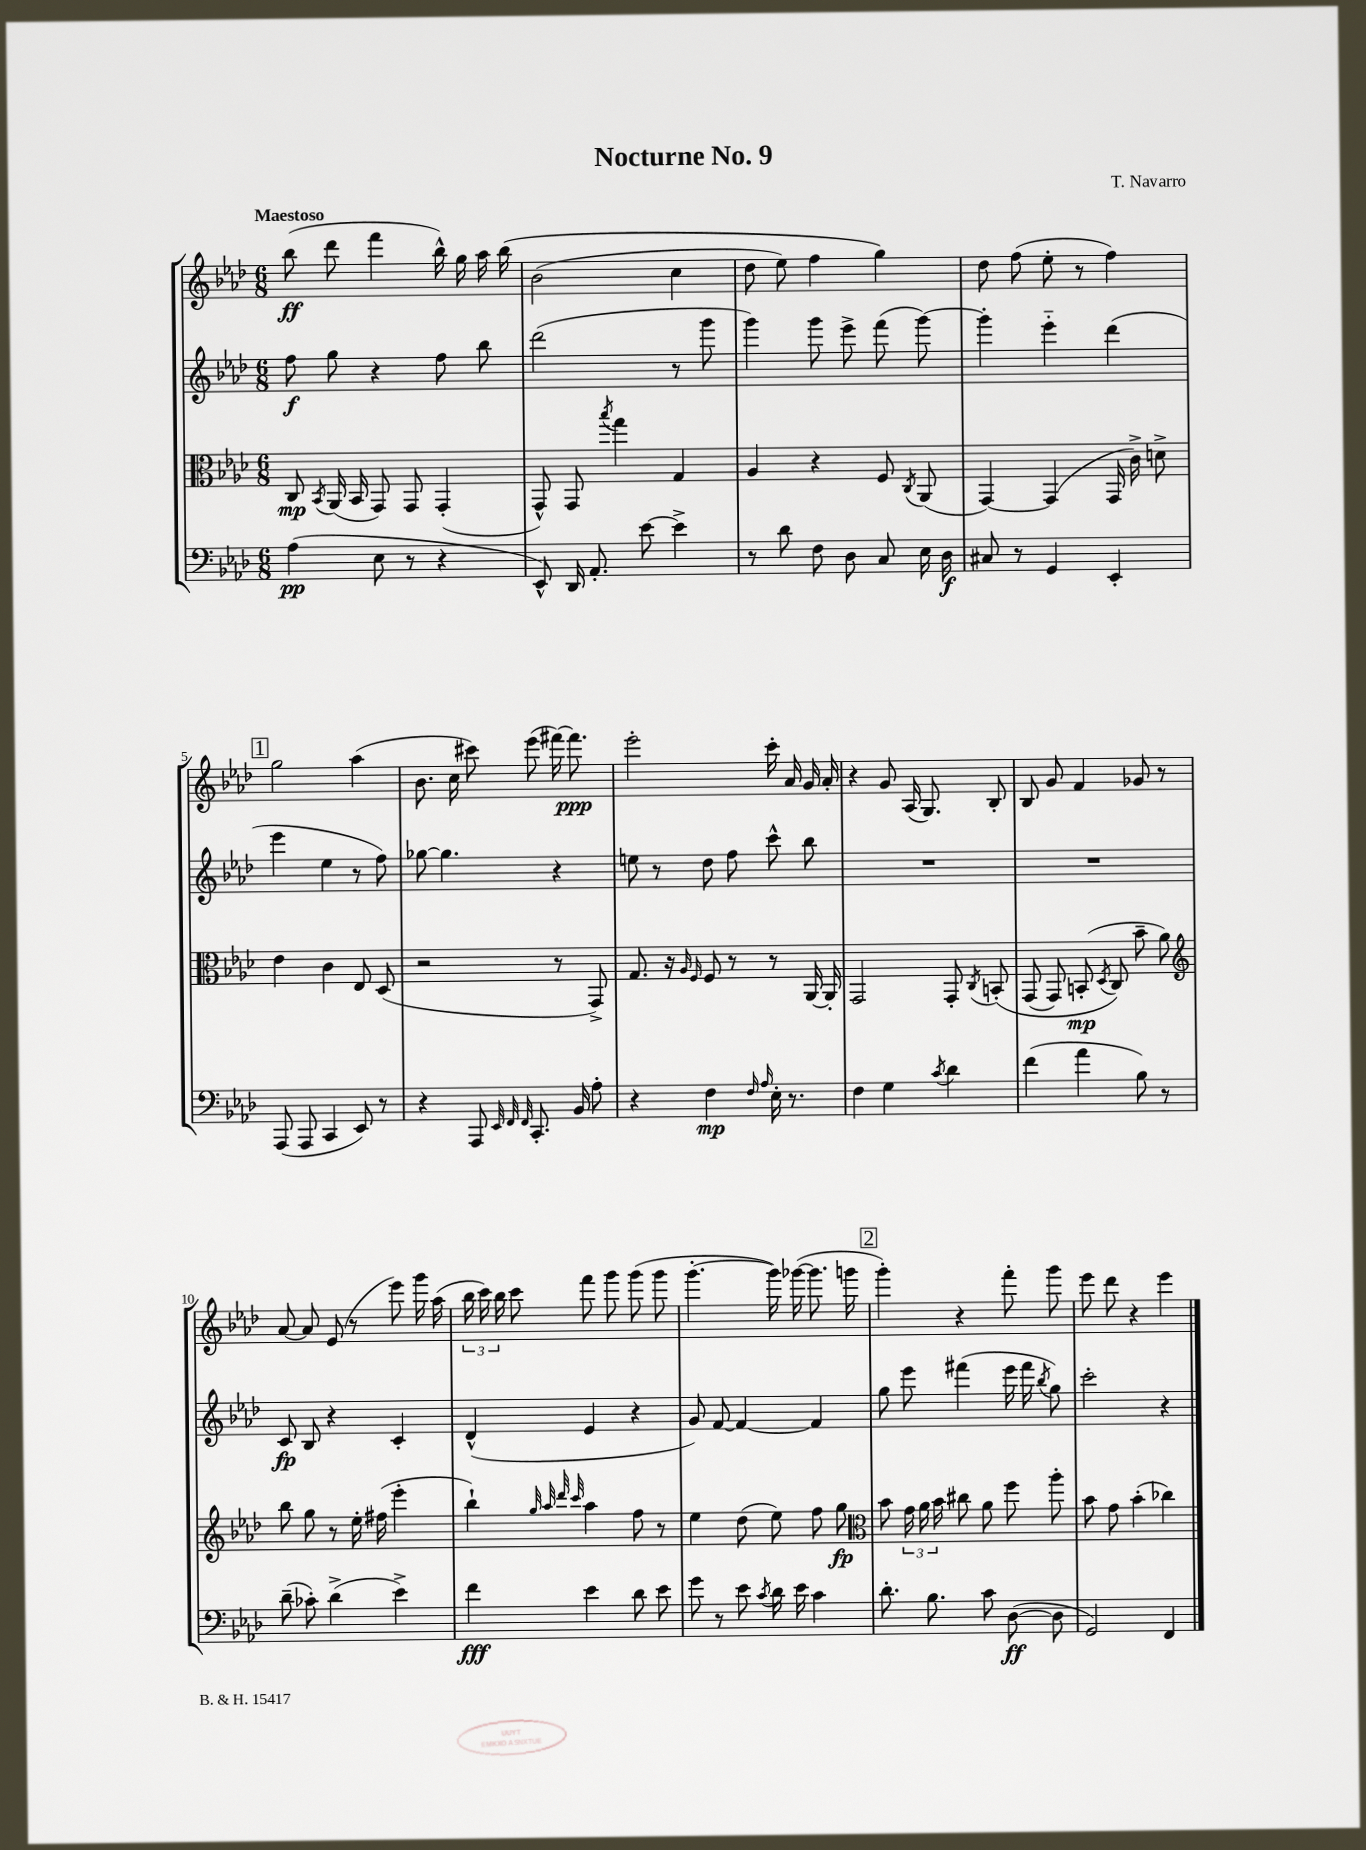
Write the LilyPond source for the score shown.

\header { title = "Nocturne No. 9" composer = "T. Navarro" }
<<
\new StaffGroup <<
\new Staff = "s0" {
    \clef treble \key aes \major \numericTimeSignature \time 6/8 \tempo "Maestoso"
    \autoBeamOff bes''8\ff( des'''8 f'''4 bes''16-^) g''16 aes''16 bes''16\( |
    bes'2( c''4 |
    des''8 ees''8) f''4 g''4\) |
    des''8 f''8( ees''8-. r8 f''4) |
    \mark \markup { \box "1" } g''2 aes''4( |
    bes'8. c''16 cis'''8) ees'''8( fis'''16~) fis'''8.\ppp |
    ees'''2-. c'''16-. aes'16 g'16 aes'16-. |
    r4 g'8 aes16( g8.) bes8-. |
    bes8 g'8 f'4 ges'8 r8 |
    aes'8~ aes'8 ees'8( r8 ees'''8) g'''16 aes''16( |
    \tuplet 3/2 { bes''16 c'''16) bes''16 } c'''8 f'''8 g'''8 g'''8( g'''8 |
    g'''4.~-. g'''16) ges'''16~( ges'''8. g'''16 |
    \mark \markup { \box "2" } g'''4-.) r4 f'''8-. g'''8 |
    ees'''8 des'''8 r4 ees'''4 \bar "|." |
}
\new Staff = "s1" {
    \clef treble \key aes \major \numericTimeSignature \time 6/8
    \autoBeamOff f''8\f g''8 r4 f''8 bes''8 |
    des'''2( r8 g'''8 |
    g'''4) g'''8 ees'''8-> f'''8( g'''8~) |
    g'''4-. ees'''4-_ des'''4( |
    \mark \markup { \box "1" } ees'''4 ees''4 r8 f''8) |
    ges''8~ ges''4. r4 |
    e''8 r8 des''8 f''8 c'''8-^ bes''8 |
    R2. |
    R2. |
    c'8\fp bes8 r4 c'4-. |
    des'4-^( ees'4 r4 |
    g'8) f'8~ f'4~ f'4 |
    \mark \markup { \box "2" } g''8 ees'''8 fis'''4( ees'''16 fis'''16 \acciaccatura { bes''8 } g''8) |
    c'''2-. r4 \bar "|." |
}
\new Staff = "s2" {
    \clef alto \key aes \major \numericTimeSignature \time 6/8
    \autoBeamOff c8\mp \acciaccatura { bes,8 } aes,16( bes,16 g,8) g,8 g,4-.( |
    g,8-^) g,8 \acciaccatura { bes''8 } g''4 g4 |
    aes4 r4 f8 \acciaccatura { c8 } aes,8( |
    g,4~) g,4( g,16 c'16->) d'8-> |
    \mark \markup { \box "1" } ees'4 c'4 ees8 des8( |
    r2 r8 g,8->) |
    g8. r16 \grace { aes16 f16 } f8 r8 r8 aes,16~ aes,16-. |
    g,2 g,8-. \acciaccatura { c8 } b,8-.\( |
    g,8( g,8) b,8-.\mp( \acciaccatura { des8 } c8\) bes'8-- aes'8) |
    \clef treble bes''8 g''8 r8 ees''16-. fis''16( ees'''4-. |
    bes''4-!) \grace { g''32 aes''32 des'''32 c'''32 } aes''4 f''8 r8 |
    ees''4 des''8( ees''8) f''8 g''8\fp |
    \mark \markup { \box "2" } \clef alto bes'8 \tuplet 3/2 { g'16 aes'16 bes'16 } cis''8 aes'8 f''8 aes''8-. |
    bes'8 g'8 bes'4-.( ces''4) \bar "|." |
}
\new Staff = "s3" {
    \clef bass \key aes \major \numericTimeSignature \time 6/8
    \autoBeamOff aes4\pp( ees8 r8 r4 |
    ees,8-^) des,16 aes,8.-. ees'8~ ees'4-> |
    r8 des'8 f8 des8 c8 ees16 des16\f |
    cis8 r8 g,4 ees,4-. |
    \mark \markup { \box "1" } aes,,8( aes,,8 c,4 ees,8) r8 |
    r4 aes,,8 \grace { ees,32 f,32 f,32 } c,8.-. bes,16 aes8-. |
    r4 f4\mp \grace { f16 aes16 } ees16-. r8. |
    f4 g4 \acciaccatura { c'8 } des'4 |
    f'4( aes'4 bes8) r8 |
    des'8--( ces'8-.) des'4->( ees'4->) |
    f'4\fff ees'4 des'8 ees'8 |
    g'8 r8 ees'8 \acciaccatura { c'8 } des'16 ees'16 c'4 |
    \mark \markup { \box "2" } des'8.-. bes8. c'8 des8~\ff( des8 |
    g,2) f,4 \bar "|." |
}
>>
>>
